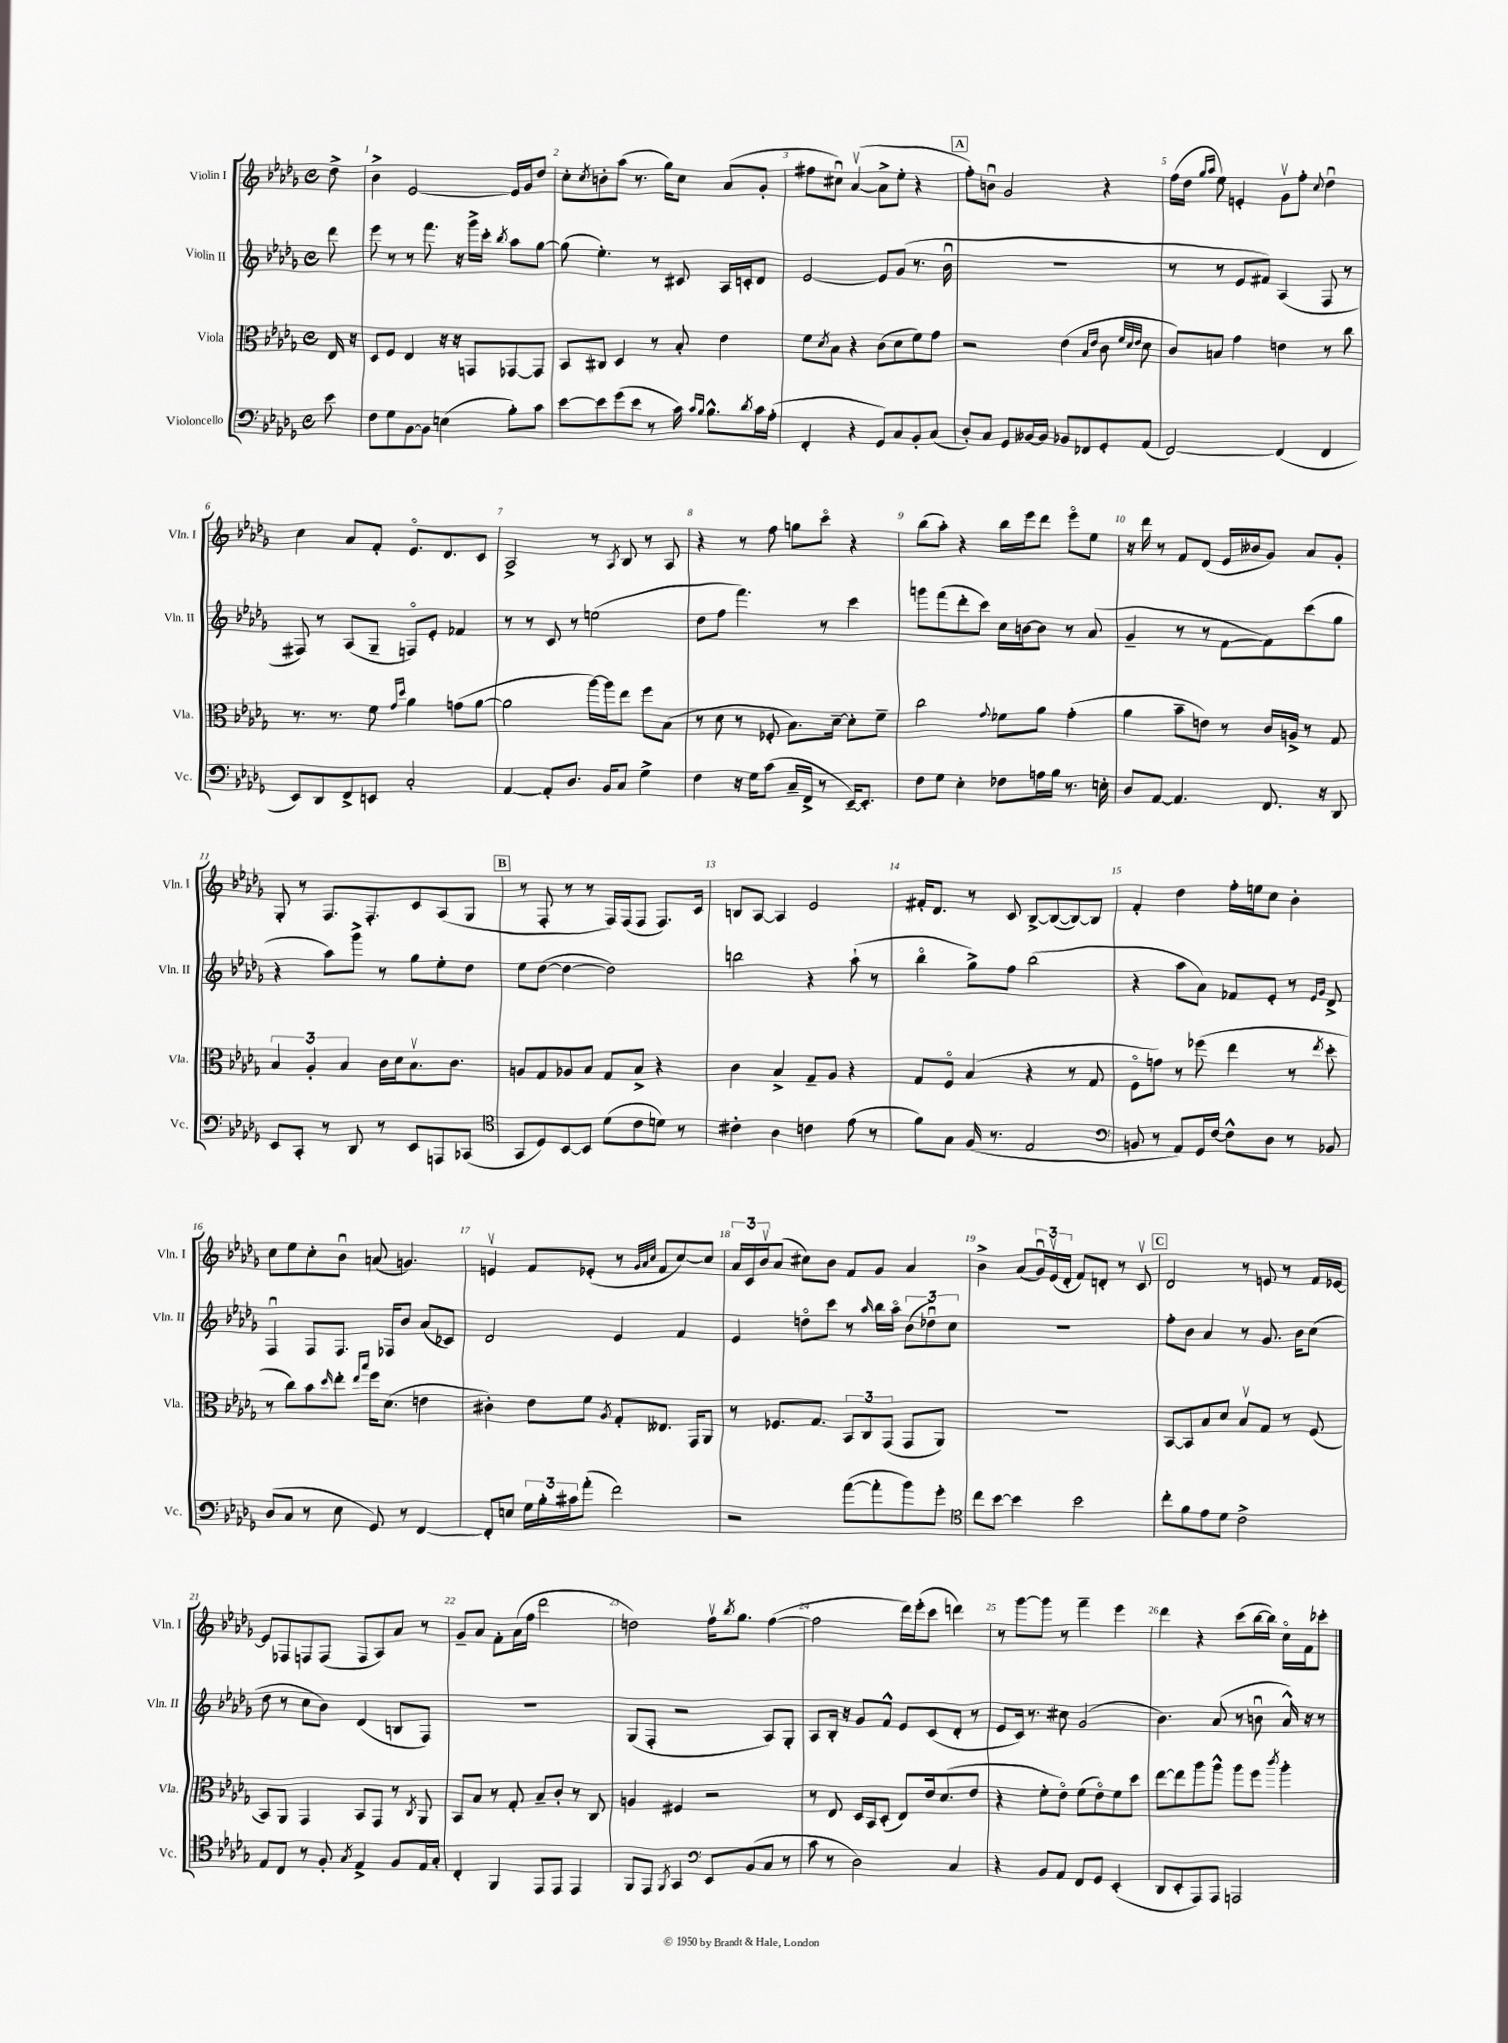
<<
\new StaffGroup <<
\new Staff = "s0" \with { instrumentName = "Violin I" shortInstrumentName = "Vln. I" } {
    \clef treble \key des \major \defaultTimeSignature \time 4/4 \partial 8
    des''8-> |
    bes'4-> ees'2~ ees'16 ges'16 des''8 |
    c''8-. \acciaccatura { c''8 } b'8-. aes''8( r8. ges''16) c''8 aes'8( ges'8-. |
    fis''8 cis''8\downbow) aes'4~\upbow( aes'8-> ees''8-. r4 |
    \mark \markup { \box "A" } f''8-.) b'8\downbow ges'2 r4 |
    f''16( des''16 \grace { ges''16 aes''16 } ees''8) e'4-. ges'8\upbow f''8-. \appoggiatura { c''8 } des''4\downbow |
    c''4 aes'8 f'8-. ees'8.\flageolet des'8. c'8 |
    aes2-> r8 \acciaccatura { aes8 } bes8 r8 aes8 |
    r4 r8 f''8 g''8 c'''8\flageolet r4 |
    bes''8( aes''8-.) r4 bes''16 ees'''16 des'''8 ees'''8\flageolet ees''8 |
    r16 des'''16 r8 f'8 des'8( ees'16 beses'16 ges'8) aes'8 ges'8-. |
    ges8-. r8 f8. f8.-. c'8 aes8( ges8 |
    \mark \markup { \box "B" } r8 f8-. r8 r8 f16) f16( f8 f8.) c'16 |
    b8 aes8~ aes4 ees'2 |
    fis'16-. des'8. r8 c'8 bes8~-> bes8~( bes8~) bes8 |
    f'4-. des''4 f''16-. e''16 c''8 bes'4-. |
    c''8 ees''8 c''8-. bes'8\downbow a'8( g'4.) |
    e'4\upbow f'8 ees'8-.( r8 \grace { ges'32 aes'32 c''32 } f'8 c''8~) c''8 |
    \tuplet 3/2 { aes'16 c'16 bes'16\upbow } aes'8( cis''8) bes'8 f'8 ges'8 aes'4 |
    bes'4-> aes'8( \tuplet 3/2 { ges'16\downbow) ees'16\upbow( des'16-. } f'8) d'8-. r8 c'8\upbow |
    \mark \markup { \box "C" } des'2 r8 e'8 r8 f'16 ees'16~ |
    ees'8 fes8 f8 f8( f8 aes8) aes'8 r8 |
    ges'8-- aes'8 f'8-. aes'16( f''16 des'''2 |
    d''2) f''16\upbow \acciaccatura { bes''8 } ges''8. f''4~( |
    f''2 des'''16) ees'''16-.( c'''8 d'''4) |
    r8 ges'''8~ ges'''8 r8 f'''4-- ees'''4 |
    des'''4 r4 c'''8( bes''16~ bes''16) c''16\flageolet f'16 ces'''8-. \bar "|." |
}
\new Staff = "s1" \with { instrumentName = "Violin II" shortInstrumentName = "Vln. II" } {
    \clef treble \key des \major \defaultTimeSignature \time 4/4 \partial 8
    des'''8 |
    ees'''8 r8 r8 f'''8. r16 ges'''16-> c'''16-. \acciaccatura { bes''8 } aes''8 ges''8~ |
    ges''8( ees''4.-.) r8 cis'8 aes16 c'16-. des'8 |
    ees'2~ ees'8 ges'8( r8. bes'16\downbow |
    \mark \markup { \box "A" } R1 |
    r8 r8 ees'8 fis'8) aes4( f8 r8 |
    fis8) r8 aes8( ges8-- f8\flageolet) ees'8-. fes'4 |
    r8 r8 c'8 r8 e''2( |
    des''8 f''8 f'''4.) r8 c'''4 |
    g'''8 f'''8( des'''8-. c'''8) c''16 b'16~ b'8 r8 aes'8( |
    ges'4-- r8 r8 f'8~ f'8) c'''8( ges''8 |
    r4 aes''8) ges'''8-> r8 ges''8 ees''8-. des''8 |
    \mark \markup { \box "B" } ees''8 des''8~( des''4~ des''2) |
    b''2 r4 aes''8-!( r8 |
    bes''4\flageolet ges''8->) f''8 bes''2( |
    r4 aes''8 aes'8) fes'8 ees'8-. r8 \grace { ees'16 ges'16 } des'8-> |
    f4\downbow f8 f8. fes16 bes'8 aes'8( ces'8) |
    des'2 ees'4 f'4 |
    ees'4 d''8\flageolet c'''8 r8 \grace { aes''16 } bes''16 aes''16\flageolet \tuplet 3/2 { bes'8( des''8\downbow) c''8 } |
    R1 |
    \mark \markup { \box "C" } f''8-. bes'8 aes'4 r8 ges'8. bes'16 c''8( |
    des''8 r8 c''8 bes'8) des'4( b8 f8) |
    R1 |
    ges8( f8-. r2 aes8) ges8-. |
    aes8 bes16-. r16 ges'8 f'8-^ ees'8 c'8( des'8-. r8 |
    ees'8 c'16) r8. cis''8 ges'2( |
    bes'4.) aes'8( r8 b'8\downbow aes'16-^) r16 r8 \bar "|." |
}
\new Staff = "s2" \with { instrumentName = "Viola" shortInstrumentName = "Vla." } {
    \clef alto \key des \major \defaultTimeSignature \time 4/4 \partial 8
    ees16 r16 |
    des8 f8 ees4 r16 r16 g,8 ges,8~ ges,8 |
    bes,8 cis8 des4 r8 bes8-. ees'4 |
    f'8 \acciaccatura { des'8 } bes8 r4 c'8( des'8 f'8) ges'8 |
    \mark \markup { \box "A" } r2 ees'4( \grace { bes16 ees'16 } c'8 \grace { f'32 des'32 ees'32 } des'8 |
    c'8) b8 ges'4 e'4 r8 c''8 |
    r8. r8. f'8 \grace { ges'16 des''16 } aes'4 g'8( aes'8~ |
    aes'2 aes''16~) aes''16 ees''8 f''8 bes8( |
    r8 des'8 r8 fes8-. bes8.) des'16~-- des'8-. f'8-- |
    c''2 \appoggiatura { ges'8 } fes'8 aes'8 ges'4-.( |
    aes'4 bes'8-- e'8) r8 c'16 a16-> r8 ges8 |
    \tuplet 3/2 { bes4 aes4-. bes4 } c'16 des'16 bes8.\upbow c'8. |
    \mark \markup { \box "B" } a8 ges8 aes8 bes8 ges8 bes8-> r4 |
    c'4 bes4-> ges8-- aes8 r4 |
    ges8 f8\flageolet bes4( r4 r8 ges8 |
    f8\flageolet g'8) r8 fes''8( ees''4 r8 \acciaccatura { ees''8 } des''8-. |
    r8 c''8) bes'8 \grace { des''16 } ees''8-. \grace { ees''16 bes''16 } f''16 des'8.( e'4 |
    cis'4-.) ees'8 f'8 \acciaccatura { aes8 } ges8-. eeses8. ges,16 aes,8 |
    r8 fes8. ges8. \tuplet 3/2 { bes,8 c8 ges,8( } ges,8 aes,8) |
    R1 |
    \mark \markup { \box "C" } bes,8~ bes,8 bes8 des'8 bes8\upbow ges8 r8 f8( |
    bes,8) aes,8 ges,4 bes,8 ges,8 r8 \acciaccatura { c8 } aes,8 |
    bes,8 bes8 r8 ges8-. bes8-- c'8-. r8 c8 |
    a4 fis4 r2 |
    r8 ees8 des16 bes,16 des8-.( ees8) ees'16 des'8.( ees'8 |
    r4 f'8-. ees'8\flageolet) f'8( ees'8\flageolet) f'8 des''8 |
    ees''8~ ees''8 aes''8 aes''8-^ aes''8 f''8 \acciaccatura { c'''8 } aes''4-. \bar "|." |
}
\new Staff = "s3" \with { instrumentName = "Violoncello" shortInstrumentName = "Vc." } {
    \clef bass \key des \major \defaultTimeSignature \time 4/4 \partial 8
    ees'8 |
    f8 ges8 bes,8~ bes,8 e4( bes8-.) c'8 |
    ees'8~ ees'8 ges'8( ees'8 r8 c'16) \grace { c'16 bes16 } bes8.-^ \acciaccatura { des'8 } c'16 aes16-.( |
    f,4-. r4 ges,8) c8 bes,8-. c8( |
    \mark \markup { \box "A" } des8-.) c8 ges,8 beses,16~ beses,16 bes,8 fes,8 ges,8-. aes,8( |
    f,2~) f,4( f,4 |
    ees,8) des,8 f,8-> e,8 c2-. |
    aes,4~ aes,8-. des8. bes,16 c8 ges4-> |
    f4 r16 ges16 c'8( c16-- f,16-> r8 ees,16~--) ees,8.-. |
    f8 ges8 ees4-. fes8 a16 bes16 r8. e16-. |
    des8 aes,8~ aes,4. f,8. r16 des,8 |
    ees,8 c,8-. r8 des,8 r8 ees,8 a,,8 ces,8( |
    \mark \markup { \box "B" } \clef tenor ges,8 des8) bes,8~ bes,8 des'8( c'8 d'8) r8 |
    cis'4-. aes4 c'4 ees'8( r8 |
    f'8) ges8 f16( r8. ees2 |
    \clef bass b,8 r8 aes,8) ges,16 f16~ f8-^ des8 r8 bes,8 |
    des8( c8 r8 ees8 ges,8) r8 f,4~ |
    f,8-. e8 \tuplet 3/2 { ges16 bes16-. cis'16 } aes'8-.( f'2) |
    r2 aes'8~( aes'8-. bes'8) ges'8-. |
    \clef tenor c''8 bes'8~ bes'4 bes'2 |
    \mark \markup { \box "C" } c''8-. f'8 ees'8 des'8 c'2-> |
    ees8 c8 r8 f8-. \acciaccatura { ges8 } ees4-> f8 ees16 ges16-. |
    c4-. f,4 ees,8 ees,8 ees,4 |
    f,8 ees,8 \acciaccatura { f,8 } ges,4 \clef bass ees,8 bes,8( c8 r8 |
    c'8 r8 des2) c4 |
    r4 bes,8 aes,8 f,8 ges,8 ees,4-.( |
    des,8 ees,8-. aes,,8) aes,,8 a,,2 \bar "|." |
}
>>
>>
\layout { \context { \Score \override BarNumber.break-visibility = ##(#f #t #t) barNumberVisibility = #all-bar-numbers-visible } }
